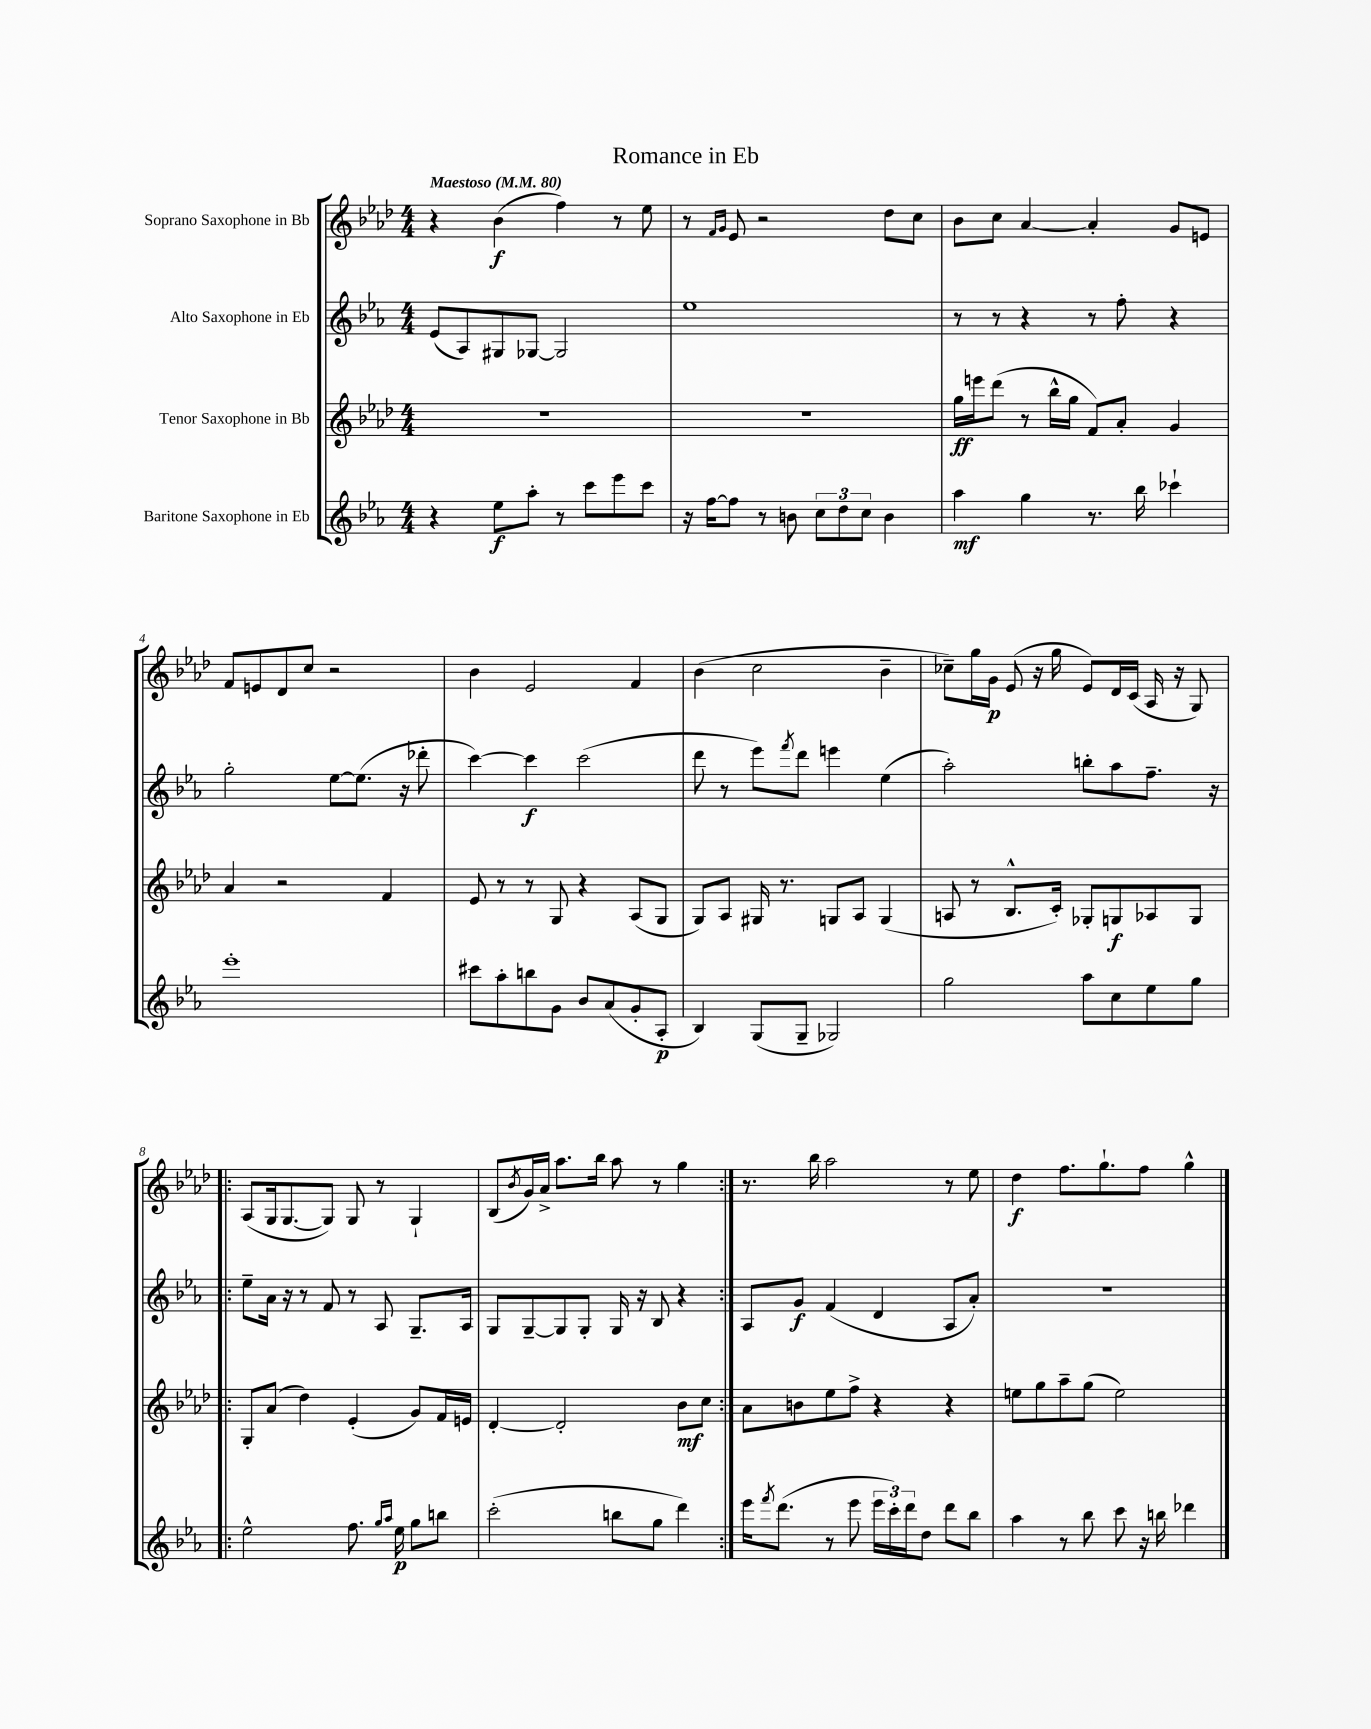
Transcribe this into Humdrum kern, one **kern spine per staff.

**kern	**dynam	**kern	**dynam	**kern	**dynam	**kern	**dynam
*part4	*part4	*part3	*part3	*part2	*part2	*part1	*part1
*staff4	*staff4	*staff3	*staff3	*staff2	*staff2	*staff1	*staff1
*I"Baritone Saxophone in Eb	*	*I"Tenor Saxophone in Bb	*	*I"Alto Saxophone in Eb	*	*I"Soprano Saxophone in Bb	*
*clefG2	*	*clefG2	*	*clefG2	*	*clefG2	*
*k[b-e-a-]	*	*k[b-e-a-d-]	*	*k[b-e-a-]	*	*k[b-e-a-d-]	*
*M4/4	*	*M4/4	*	*M4/4	*	*M4/4	*
*MM80	*	*MM80	*	*MM80	*	*MM80	*
=1	=1	=1	=1	=1	=1	=1	=1
!	!	!	!	!	!	!LO:TX:a:B:t=Maestoso	!
4r	.	1r	.	(8e-/L	.	4r	.
.	.	.	.	8A-/)	.	.	.
8ee-\L	f	.	.	8G#X/	.	(4b-\	f
8aa-'\J	.	.	.	[8G-X/J	.	.	.
8r	.	.	.	2G-/]	.	4ff\)	.
8ccc\L	.	.	.	.	.	.	.
8eee-\	.	.	.	.	.	8r	.
8ccc\J	.	.	.	.	.	8ee-\	.
=2	=2	=2	=2	=2	=2	=2	=2
16r	.	1r	.	1ee-	.	8r	.
[16ff\KL	.	.	.	.	.	.	.
.	.	.	.	.	.	16qqf/LL	.
.	.	.	.	.	.	16qqg/JJ	.
8ff\J]	.	.	.	.	.	8e-/	.
8r	.	.	.	.	.	2r	.
8bn\	.	.	.	.	.	.	.
12cc\L	.	.	.	.	.	.	.
12dd\	.	.	.	.	.	.	.
12cc\J	.	.	.	.	.	.	.
4b\	.	.	.	.	.	8dd-\L	.
.	.	.	.	.	.	8cc\J	.
=3	=3	=3	=3	=3	=3	=3	=3
4aa-\	mf	16gg\LL	ff	8r	.	8b-\L	.
.	.	16eeen\J	.	.	.	.	.
.	.	(8ddd-\J	.	8r	.	8cc\J	.
4gg\	.	8r	.	4r	.	[4a-/	.
.	.	16bb-^^\LL	.	.	.	.	.
.	.	16gg\JJ	.	.	.	.	.
8.r	.	8f/L)	.	8r	.	4a-'/]	.
.	.	8a-'/J	.	8ff'\	.	.	.
16bb-\	.	.	.	.	.	.	.
4ccc-X`\	.	4g/	.	4r	.	8g/L	.
.	.	.	.	.	.	8en/J	.
!!LO:LB:g=z
=4	=4	=4	=4	=4	=4	=4	=4
1eee-'	.	4a-/	.	2gg'\	.	8f/L	.
.	.	.	.	.	.	8en/	.
.	.	2r	.	.	.	8d-/	.
.	.	.	.	.	.	8cc/J	.
.	.	.	.	[8ee-\L	.	2r	.
.	.	.	.	(8.ee-\J]	.	.	.
.	.	4f/	.	.	.	.	.
.	.	.	.	16r	.	.	.
.	.	.	.	8ddd-X'\	.	.	.
=5	=5	=5	=5	=5	=5	=5	=5
8ccc#X\L	.	8e-/	.	[4ccc\)	.	4b-\	.
8aa-'\	.	8r	.	.	.	.	.
8bbn\	.	8r	.	4ccc\]	f	2e-/	.
8g\J	.	8G/	.	.	.	.	.
8b-/L	.	4r	.	(2ccc\	.	.	.
(8a-/	.	.	.	.	.	.	.
8g'/	.	(8A-/L	.	.	.	4f/	.
8A-'/J	p	8G/J	.	.	.	.	.
=6	=6	=6	=6	=6	=6	=6	=6
4B-/)	.	8G/L)	.	8ddd\	.	(4b-\	.
.	.	8A-/J	.	8r	.	.	.
(8G/L	.	16G#X/	.	8eee-\L)	.	2cc\	.
.	.	8.r	.	.	.	.	.
.	.	.	.	8qfff/	.	.	.
8G~/J	.	.	.	8ddd\J	.	.	.
2G-X/)	.	8Gn/L	.	4eeen\	.	.	.
.	.	8A-/J	.	.	.	.	.
.	.	(4G/	.	(4ee-\	.	4b-~\	.
=7	=7	=7	=7	=7	=7	=7	=7
2gg\	.	8An/	.	2aa-'\)	.	8cc-X~\L)	.
.	.	8r	.	.	.	16gg\L	.
.	.	.	.	.	.	16g\JJ	p
.	.	8.B-^^/L	.	.	.	(8e-/	.
.	.	.	.	.	.	16r	.
.	.	16c'/Jk)	.	.	.	16gg\	.
8aa-\L	.	8G-X'/L	.	8bbn'\L	.	8e-/L)	.
8cc\	.	8Gn/	f	8aa-\	.	16d-/L	.
.	.	.	.	.	.	(16c/JJ	.
8ee-\	.	8A-X/	.	8.ff~\J	.	16A-/	.
.	.	.	.	.	.	16r	.
8gg\J	.	8G/J	.	.	.	8G/)	.
.	.	.	.	16r	.	.	.
!!LO:LB:g=z
=8!|:	=8!|:	=8!|:	=8!|:	=8!|:	=8!|:	=8!|:	=8!|:
2ee-^^\	.	8G'/L	.	8ee-~\L	.	(8A-/L	.
.	.	(8a-/J	.	16a-\Jk	.	16G/k	.
.	.	.	.	16r	.	[8.G/	.
.	.	4dd-\)	.	8r	.	.	.
.	.	.	.	8f/	.	8G/J])	.
8.ff\	.	(4e-'/	.	8r	.	8G/	.
.	.	.	.	8A-/	.	8r	.
16qqgg/LL	.	.	.	.	.	.	.
16qqaa-/JJ	.	.	.	.	.	.	.
16ee-\	p	.	.	.	.	.	.
8gg\L	.	8g/L)	.	8.G~/L	.	4G`/	.
8bbn\J	.	16f/L	.	.	.	.	.
.	.	16en/JJ	.	16A-/Jk	.	.	.
=9	=9	=9	=9	=9	=9	=9	=9
(2ccc'\	.	[4d-'/	.	8G/L	.	(8B-/L	.
.	.	.	.	.	.	8qb-/	.
.	.	.	.	[8G~/	.	16g/L)	.
.	.	.	.	.	.	16a-^/JJ	.
.	.	2d-'/]	.	8G/]	.	8.aa-\L	.
.	.	.	.	8G'/J	.	.	.
.	.	.	.	.	.	16bb-\Jk	.
8bbn\L	.	.	.	16G/	.	8aa-\	.
.	.	.	.	16r	.	.	.
8gg\J	.	.	.	8B-/	.	8r	.
4ddd\)	.	8b-\L	mf	4r	.	4gg\	.
.	.	8cc\J	.	.	.	.	.
=10:|!	=10:|!	=10:|!	=10:|!	=10:|!	=10:|!	=10:|!	=10:|!
16eee-\KL	.	8a-\L	.	8A-/L	.	8.r	.
8qfff/	.	.	.	.	.	.	.
(8.ddd\J	.	.	.	.	.	.	.
.	.	8bn\	.	8g/J	f	.	.
.	.	.	.	.	.	16bb-\	.
8r	.	8ee-\	.	(4f/	.	2aa-\	.
8eee-\	.	8ff^\J	.	.	.	.	.
24eee-\LL	.	4r	.	4d/	.	.	.
24ccc'\)	.	.	.	.	.	.	.
24ddd\J	.	.	.	.	.	.	.
8dd\J	.	.	.	.	.	.	.
8ddd\L	.	4r	.	8A-/L	.	8r	.
8bb-\J	.	.	.	8a-'/J)	.	8ee-\	.
=11	=11	=11	=11	=11	=11	=11	=11
4aa-\	.	8een\L	.	1r	.	4dd-\	f
.	.	8gg\	.	.	.	.	.
8r	.	8aa-~\	.	.	.	8.ff\L	.
8bb-\	.	(8gg\J	.	.	.	.	.
.	.	.	.	.	.	8.gg`\	.
8ccc\	.	2ee\)	.	.	.	.	.
16r	.	.	.	.	.	8ff\J	.
16bbn\	.	.	.	.	.	.	.
4ddd-X\	.	.	.	.	.	4gg^^\	.
==	==	==	==	==	==	==	==
*-	*-	*-	*-	*-	*-	*-	*-
